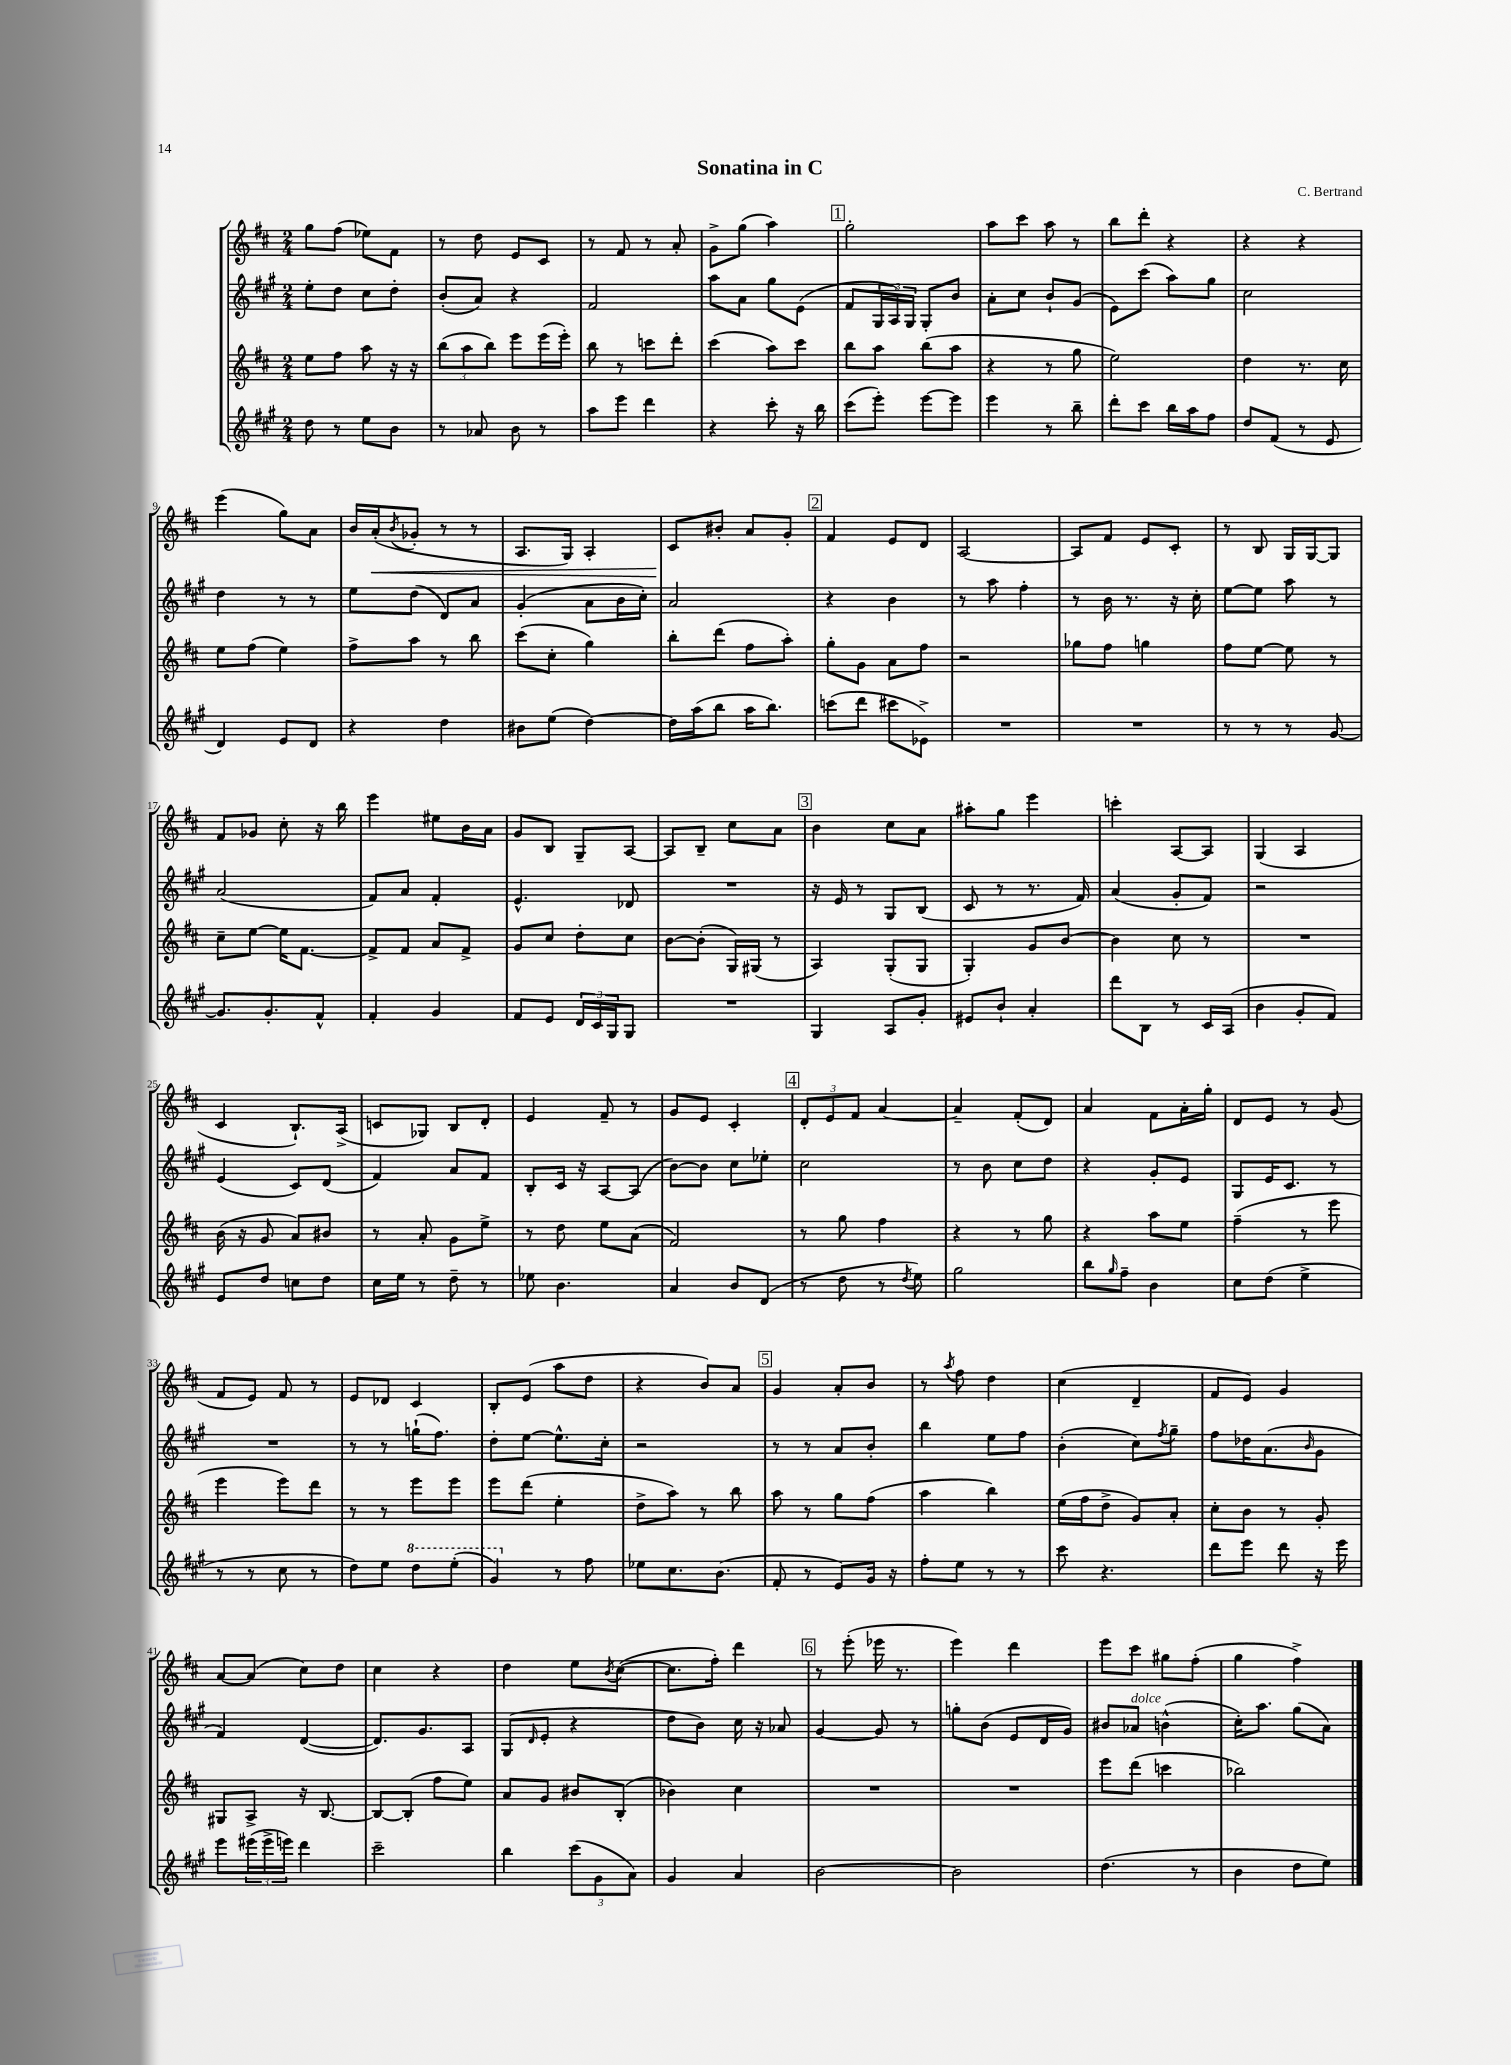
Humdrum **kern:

**kern	**kern	**kern	**kern
*staff4	*staff3	*staff2	*staff1
*clefG2	*clefG2	*clefG2	*clefG2
*k[f#c#g#]	*k[f#c#]	*k[f#c#g#]	*k[f#c#]
*M2/4	*M2/4	*M2/4	*M2/4
8dd	8ee	8ee'	8gg
8r	8ff#	8dd	(8ff#
8ee	8aa	8cc#	8ee-)
8b	16r	8dd'	8f#
.	16r	.	.
=	=	=	=
8r	(12bb	(8b'	8r
.	12aa	.	.
8a-	.	8a)	8dd
.	12bb)	.	.
8b	8eee	4r	8e
8r	(16eee	.	8c#
.	16eee')	.	.
=	=	=	=
8aa	8bb	2f#	8r
8eee	8r	.	8f#
4ddd	8ccc	.	8r
.	8ddd'	.	8a'
=	=	=	=
4r	(4ccc#	8aa	8g^
.	.	8a	(8gg
8ccc#'	8aa)	8gg#	4aa)
16r	8ccc#	(8e	.
16bb	.	.	.
=	=	=	=
(8ccc#	8bb	8f#	2gg'
8eee')	8aa	24G#	.
.	.	24A)	.
.	.	24G#	.
[8eee	(8bb	8G#'	.
8eee]	8aa	8b	.
=	=	=	=
4eee	4r	8a'	8aa
.	.	8cc#	8ccc#
8r	8r	8b`	8aa
8bb~	8gg	(8g#	8r
=	=	=	=
8ddd'	2ee)	8e)	8bb
8ccc#	.	(8ccc#	8ddd'
16bb	.	8aa)	4r
16aa	.	.	.
8ff#	.	8gg#	.
=	=	=	=
8dd	4dd	2cc#	4r
(8f#	.	.	.
8r	8.r	.	4r
8e	.	.	.
.	16cc#	.	.
=	=	=	=
4d)	8ee	4dd	(4eee
.	(8ff#	.	.
8e	4ee)	8r	8gg)
8d	.	8r	8a
=	=	=	=
4r	8ff#^	8ee	16b
.	.	.	(16a'
.	.	.	8qb
.	8aa	(8dd	8g-'
4dd	8r	8d)	8r
.	8bb	8a	8r
=	=	=	=
8b#	(8ccc#	(4g#'	8.A
(8ee	8cc#'	.	.
.	.	.	16G)
[4dd)	4gg)	8a	4A'
.	.	16b	.
.	.	16cc#')	.
=	=	=	=
16dd]	8bb'	2a	8c#
(16aa	.	.	.
8bb	(8ddd	.	8b#'
16aa	8ff#	.	8a
8.bb)	.	.	.
.	8aa')	.	8g'
=	=	=	=
(8ccc	8gg'	4r	4f#
8ddd	8g	.	.
8ccc#	8a	4b	8e
8e-^)	8ff#	.	8d
=	=	=	=
2r	2r	8r	[2A
.	.	8aa	.
.	.	4ff#'	.
=	=	=	=
2r	8gg-	8r	8A]
.	8ff#	16b	8f#
.	.	8.r	.
.	4gg	.	8e
.	.	16r	8c#'
.	.	16cc#'	.
=	=	=	=
8r	8ff#	[8ee	8r
8r	[8ee	8ee]	8B
8r	8ee]	8aa	16G
.	.	.	[16G
[8g#	8r	8r	8G]
=	=	=	=
8.g#]	8cc#~	(2a	8f#
.	[8ee	.	8g-
8.g#'	.	.	.
.	16ee]	.	8cc#'
.	[8.f#	.	.
8f#^^	.	.	16r
.	.	.	16bb
=	=	=	=
4f#'	8f#^]	8f#)	4eee
.	8f#	8a	.
4g#	8a	4f#'	8ee#
.	8f#^	.	16b
.	.	.	16a
=	=	=	=
8f#	8g	4.e^^	8g
8e	8cc#	.	8B
24d	8dd'	.	8G~
24c#	.	.	.
24G#	.	.	.
8G#	8cc#	8d-	[8A
=	=	=	=
2r	[8b	2r	8A]
.	(8b']	.	8B~
.	16G)	.	8cc#
.	(16G#	.	.
.	8r	.	8a
=	=	=	=
4G#	4A)	16r	4b
.	.	16e	.
.	.	8r	.
8A	(8G'	8G#	8cc#
8g#'	8G	(8B	8a
=	=	=	=
8e#	4G')	8c#	8aa#'
8b`	.	8r	8gg
4a'	8g	8.r	4eee
.	[8b	.	.
.	.	16f#)	.
=	=	=	=
8ddd	4b]	(4a	4ccc'
8B	.	.	.
8r	8cc#	8g#'	[8A
16c#	8r	8f#)	8A]
(16A	.	.	.
=	=	=	=
4b	2r	2r	(4G
8g#'	.	.	4A
8f#)	.	.	.
=	=	=	=
8e	(16b	(4e	4c#
.	16r	.	.
8dd	8g	.	.
8cc	8a)	8c#)	8.B`)
8dd	8b#	(8d	.
.	.	.	(16A^
=	=	=	=
16cc#	8r	4f#)	8c
16ee	.	.	.
8r	8a'	.	8G-)
8dd~	8g	8a	8B
8r	8ee^	8f#	8d'
=	=	=	=
8ee-	8r	8B'	4e
4.b	8dd	16c#	.
.	.	16r	.
.	8ee	[8A	8f#~
.	(8a	(8A]	8r
=	=	=	=
4a	2f#)	[8b)	8g
.	.	8b]	8e
8b	.	8cc#	4c#'
(8d	.	8ee-'	.
=	=	=	=
8r	8r	2cc#	12d'
.	.	.	12e
8dd	8gg	.	.
.	.	.	12f#
8r	4ff#	.	[4a
8qdd	.	.	.
8ee)	.	.	.
=	=	=	=
2gg#	4r	8r	4a~]
.	.	8b	.
.	8r	8cc#	(8f#'
.	8gg	8dd	8d)
=	=	=	=
8bb	4r	4r	4a
16qqgg#	.	.	.
8ff#~	.	.	.
4b	8aa	8g#'	8f#
.	8ee	8e	16a'
.	.	.	16gg'
=	=	=	=
8cc#	(4ff#~	8G#	8d
(8dd	.	16e	8e
.	.	8.c#	.
4ee^	8r	.	8r
.	8eee	8r	(8g
=	=	=	=
8r	4eee	2r	8f#
8r	.	.	8e)
8cc#	8eee)	.	8f#
8r	8ddd	.	8r
=	=	=	=
8dd)	8r	8r	8e
8ee	8r	8r	8d-
8ddd	8eee	(16gg`	4c#
.	.	8.ff#)	.
(8eee'	8eee	.	.
=	=	=	=
4gg#)	8eee	8dd'	8B'
.	(8ddd	[8ee	(8e
8r	4ee'	8.ee^^]	8aa
8ff#	.	.	8dd
.	.	16cc#'	.
=	=	=	=
8ee-	8dd^	2r	4r
8.cc#	8aa)	.	.
.	8r	.	8b)
(8.b	.	.	.
.	8bb	.	8a
=	=	=	=
8f#'	8aa	8r	4g
8r	8r	8r	.
8e)	8gg	8a	8a'
16g#	(8ff#	8b'	8b
16r	.	.	.
=	=	=	=
8ff#'	4aa	4bb	8r
.	.	.	8qaa
8ee	.	.	8ff#
8r	4bb)	8ee	4dd
8r	.	8ff#	.
=	=	=	=
8ccc#	(16ee	(4b'	(4cc#
.	16ff#	.	.
4.r	8dd^	.	.
.	8g)	8cc#)	4d~
.	.	8qff#	.
.	8a'	8gg#~	.
=	=	=	=
8ddd	8cc#'	8ff#	8f#
8eee	8b	16dd-	8e)
.	.	(8.a	.
8ddd	8r	.	4g
.	.	16qqb	.
16r	8g'	8g#	.
16eee	.	.	.
=	=	=	=
8eee	8G#	4f#)	[8a
(24eee#	8A^	.	(8a]
24eee#^	.	.	.
24eee)	.	.	.
4ddd	16r	([4d	8cc#)
.	[8.B	.	.
.	.	.	8dd
=	=	=	=
2ccc#~	8B_	8.d])	4cc#
.	(8B']	.	.
.	.	8.g#	.
.	8ff#	.	4r
.	8ee)	8A	.
=	=	=	=
4bb	8a	(8G#	4dd
.	.	16qqd	.
.	8g	8e'	.
(12ccc#	8b#	4r	8ee
12g#	.	.	.
.	.	.	8qb
.	(8B'	.	([8cc#
12a)	.	.	.
=	=	=	=
4g#	4b-)	8dd	8.cc#]
.	.	8b)	.
.	.	.	16ff#')
4a	4cc#	16cc#	4ddd
.	.	16r	.
.	.	8a-	.
=	=	=	=
[2b	2r	[4g#	8r
.	.	.	(8eee'
.	.	8g#]	16eee-
.	.	.	8.r
.	.	8r	.
=	=	=	=
2b]	2r	8gg'	4eee)
.	.	(8b	.
.	.	8e	4ddd
.	.	16d	.
.	.	16g#)	.
=	=	=	=
(4.dd	8eee	8b#	8eee
.	(8ddd	8a-	8ccc#
.	4ccc	(4b^^	8gg#
8r	.	.	(8ff#'
=	=	=	=
4b	2bb-)	16cc#')	4gg
.	.	8.aa	.
8dd	.	(8gg#	4ff#^)
8ee)	.	8a)	.
==	==	==	==
*-	*-	*-	*-
